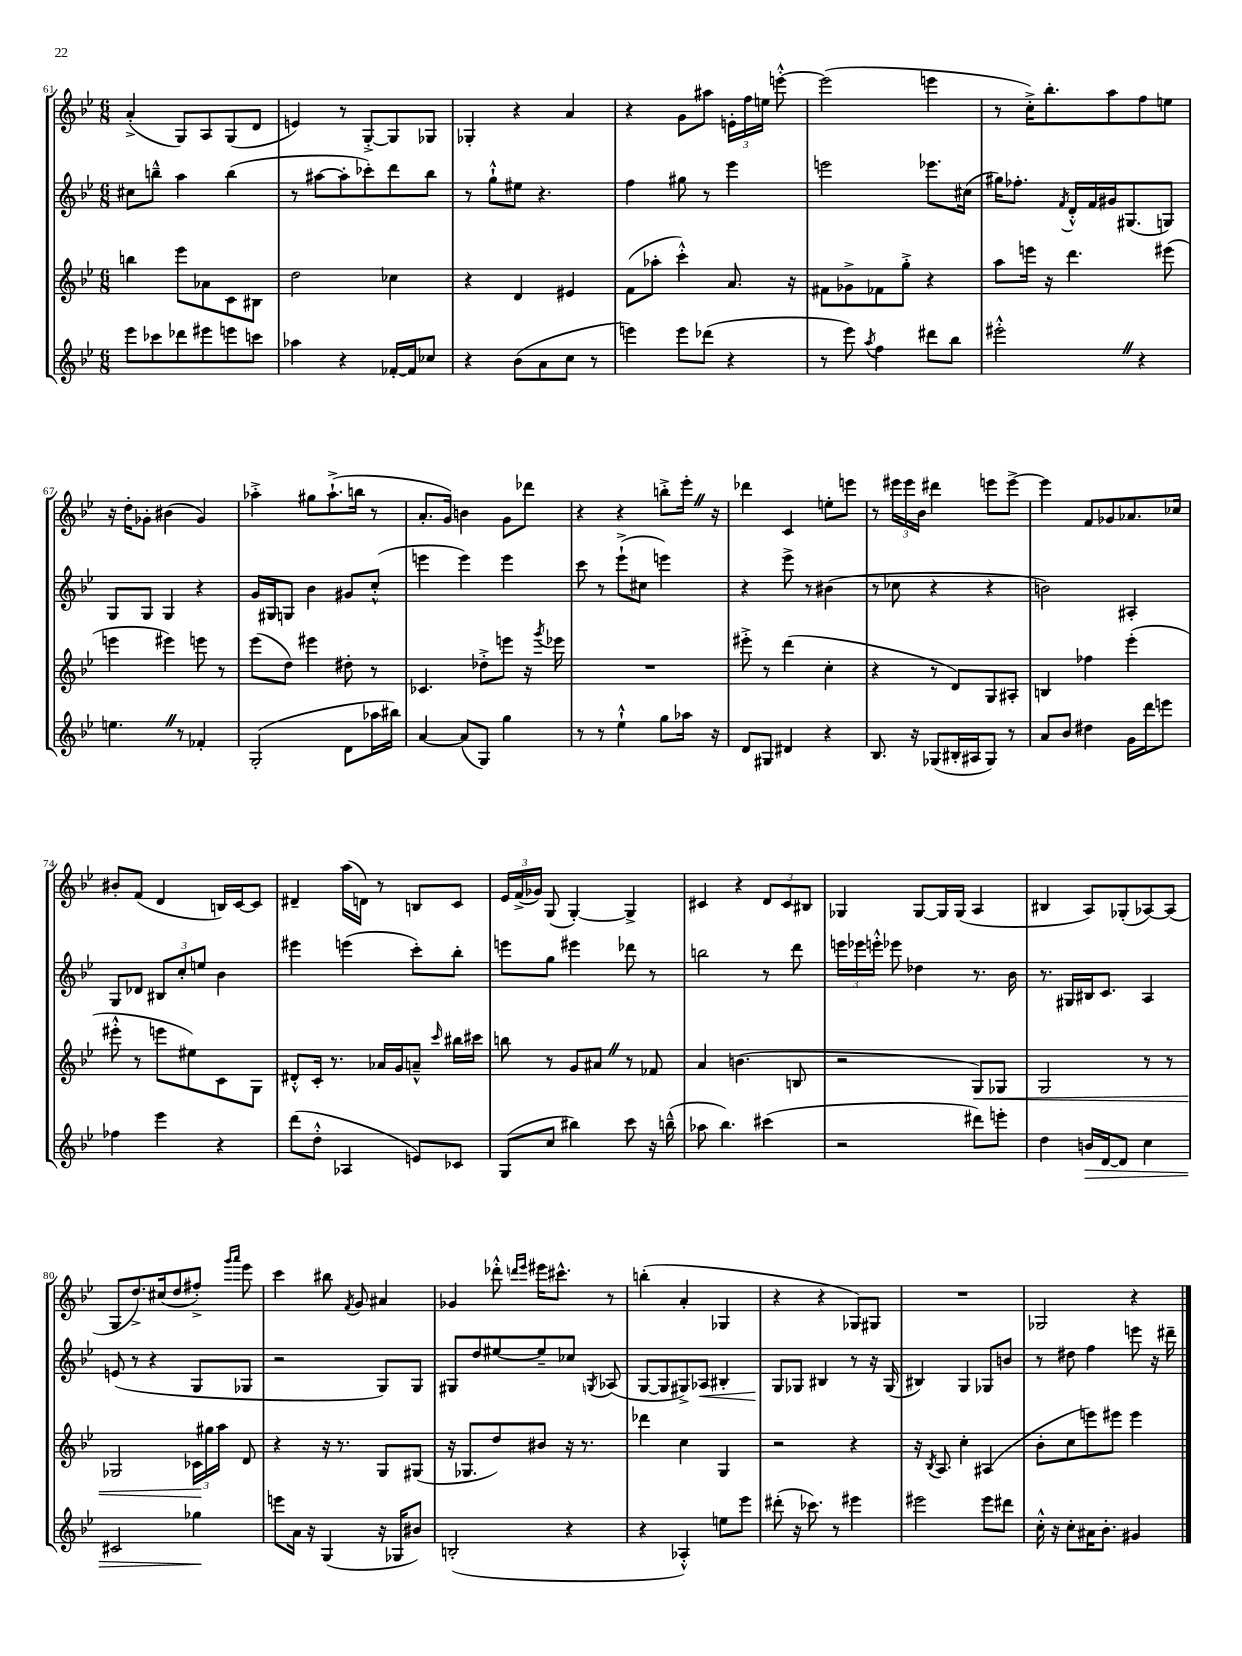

**kern	**kern	**kern	**kern
*staff4	*staff3	*staff2	*staff1
*clefG2	*clefG2	*clefG2	*clefG2
*k[b-e-]	*k[b-e-]	*k[b-e-]	*k[b-e-]
*M6/8	*M6/8	*M6/8	*M6/8
8eee-	4bb	8cc#	(4a'^
8ccc-	.	8bb~^^	.
8ddd-	8eee-	4aa	8G)
8eee#	8a-	.	8A
8eee	8c	(4bb	(8G
8ccc	8B#	.	8d
=	=	=	=
4aa-	2dd	8r	4e)
.	.	[8aa#	.
4r	.	8aa#']	8r
.	.	8ccc-')	[8G'^
[16f-'	4cc-	8ddd	8G]
16f-]	.	.	.
8cc-	.	8bb-	8G-
=	=	=	=
4r	4r	8r	4G-'
.	.	8gg`^^	.
(8b-	4d	8ee#	4r
8a	.	4.r	.
8cc	4e#	.	4a
8r	.	.	.
=	=	=	=
4eee)	(8f	4ff	4r
.	8aa-'	.	.
8eee	4ccc'^^)	8gg#	8g
(8ddd-	.	8r	8aa#
4r	8.a	4eee-	24e'
.	.	.	24ff
.	.	.	24ee
.	.	.	[8eee'^^
.	16r	.	.
=	=	=	=
8r	8f#	2eee	(2eee]
8eee-)	8g-^	.	.
8qaa	.	.	.
4ff	8f-	.	.
.	8gg'^	.	.
8ddd#	4r	8.eee-	4eee
8bb-	.	.	.
.	.	(16cc#	.
=	=	=	=
2eee#'^^	8aa	16gg#)	8r
.	.	8.ff-'	.
.	16eee	.	16cc'^)
.	16r	.	8.bb-'
.	.	8qf	.
.	4.ddd	16d'^^	.
.	.	16f	.
.	.	16g#	8aa
.	.	(8.G#	.
4r	.	.	8ff
.	(8eee#	8G)	8ee
=	=	=	=
4.ee	4eee	8G	16r
.	.	.	16dd'
.	.	8G	8g-'
.	4eee#)	4G	(4b#
8r	.	.	.
4f-'	8eee	4r	4g-)
.	8r	.	.
=	=	=	=
(2G'	(8eee-	16g	4aa-'^
.	.	16G#	.
.	8dd)	8G	.
.	4eee#	4b-	8gg#
.	.	.	(8.aa-`^
8d	8dd#'	8g#	.
.	.	.	16bb
16aa-	8r	(8cc'^^	8r
16bb#)	.	.	.
=	=	=	=
[4a	4.c-	4eee	8.a'
.	.	.	16g)
(8a]	.	4eee)	4b
8G)	8dd-'^	.	.
4gg	8eee	4eee	8g
.	16r	.	8ddd-
.	8qggg	.	.
.	16eee-	.	.
=	=	=	=
8r	2.r	8ccc	4r
8r	.	8r	.
4ee-`^^	.	(8eee-`^	4r
.	.	8cc#	.
8gg	.	4eee)	8bb'^
16aa-	.	.	16eee-'
16r	.	.	16r
=	=	=	=
8d	8eee#'^	4r	4ddd-
8G#	8r	.	.
4d#	(4ddd	8eee-^	4c
.	.	8r	.
4r	4cc'	(4b#	8ee'
.	.	.	8eee
=	=	=	=
8.B-	4r	8r	8r
.	.	8cc-	24eee#
.	.	.	24eee#
16r	.	.	.
.	.	.	24b-
(8G-	8r	4r	4ddd#
16B#'	8d)	.	.
16A#	.	.	.
8G-)	8G	4r	8eee
8r	8A#'	.	[8eee^
=	=	=	=
8a	4B	2b)	4eee]
8b-	.	.	.
4dd#	4ff-	.	8f
.	.	.	8g-
16g	(4eee-'	4A#'	8.a-
16ddd	.	.	.
8eee	.	.	.
.	.	.	16cc-
=	=	=	=
4ff-	8eee#'^^	8G	8b#'
.	8r	8d-	(8f
4eee-	8eee	12B#	4d
.	.	12cc'	.
.	8ee#)	.	.
.	.	12ee	.
4r	8c	4b-	16B)
.	.	.	[16c
.	8G	.	8c]
=	=	=	=
(8ddd	8d#'^^	4eee#	4d#~
8dd'^^	16c'	.	.
.	8.r	.	.
4A-	.	(4eee	(16aa
.	.	.	16d)
.	16a-	.	8r
.	16g	.	.
8e)	8a~^^	8ccc')	8B
.	16qqccc	.	.
8c-	16bb#	8bb-'	8c
.	16ccc#	.	.
=	=	=	=
(8G	8bb	8eee	24e-
.	.	.	(24f^
.	.	.	24g-)
8cc	8r	8gg	(8G
4bb#)	8g	4eee#	[4G')
.	8a#	.	.
8ccc	8r	8ddd-	4G^]
16r	8f-	8r	.
(16bb~^^	.	.	.
=	=	=	=
8aa-	4a	2bb	4c#
4.bb-)	.	.	.
.	(4.b	.	4r
(4ccc#	.	8r	12d
.	.	.	12c#
.	8B	8ddd	.
.	.	.	12B#
=	=	=	=
2r	2r	24eee	4G-
.	.	24eee-	.
.	.	24eee'^^	.
.	.	8eee-	.
.	.	4dd-	[8G-
.	.	.	16G-]
.	.	.	(16G-
8ddd#)	8G)	8.r	4A
8eee'	8G-	.	.
.	.	16b-	.
=	=	=	=
4dd	2G	8.r	4B#
.	.	16G#	.
16b	.	16B#	8A)
[16d	.	8.c	.
8d]	.	.	(8G-'
4cc	8r	4A	[8A-)
.	8r	.	(8A-]
=	=	=	=
2c#	2G-	(8e	8G
.	.	8r	8.dd^)
.	.	4r	.
.	.	.	(16cc#
.	.	.	8dd
4gg-	24c-	8G	8ff#'^)
.	24gg#	.	.
.	24aa	.	.
.	.	.	16qqggg
.	.	.	16qqaaa
.	8d	8G-	8eee-
=	=	=	=
8eee	4r	2r	4ccc
16a	.	.	.
16r	.	.	.
(4G	16r	.	8bb#
.	8.r	.	.
.	.	.	8qf
.	.	.	8g
16r	8G	8G)	4a#
16G-	.	.	.
8b#)	(8G#	8G	.
=	=	=	=
(2B'	16r	8G#	4g-
.	8.G-	.	.
.	.	8dd	.
.	8dd)	[8ee#	8ddd-'^^
.	.	.	16qqddd
.	.	.	16qqeee-
.	8b#	8ee#~]	16eee#
.	.	.	8.ccc#^^
4r	16r	8cc-	.
.	8.r	.	.
.	.	8qG	.
.	.	(8A-	8r
=	=	=	=
4r	4ddd-	[8G	(4bb'
.	.	8G]	.
4A-'^^)	4cc	8G#^)	4a'
.	.	8A-	.
8ee	4G	4B#'	4G-
8eee-	.	.	.
=	=	=	=
(8ddd#'	2r	8G	4r
16r	.	8G-	.
8.ccc-)	.	.	.
.	.	4B#	4r
8r	.	.	.
4eee#	4r	8r	8G-)
.	.	16r	8G#
.	.	(16G-	.
=	=	=	=
2eee#	16r	4B#)	2.r
.	8qB-	.	.
.	8.A	.	.
.	4cc'	4G	.
8eee#	(4A#	8G-	.
8ddd#	.	8b	.
=	=	=	=
16cc'^^	8b-'	8r	2G-
16r	.	.	.
8cc'	8cc	8dd#	.
16a#	8eee)	4ff	.
8.b-'	.	.	.
.	8eee#	.	.
4g#	4eee#	8eee	4r
.	.	16r	.
.	.	16ddd#~	.
==	==	==	==
*-	*-	*-	*-
